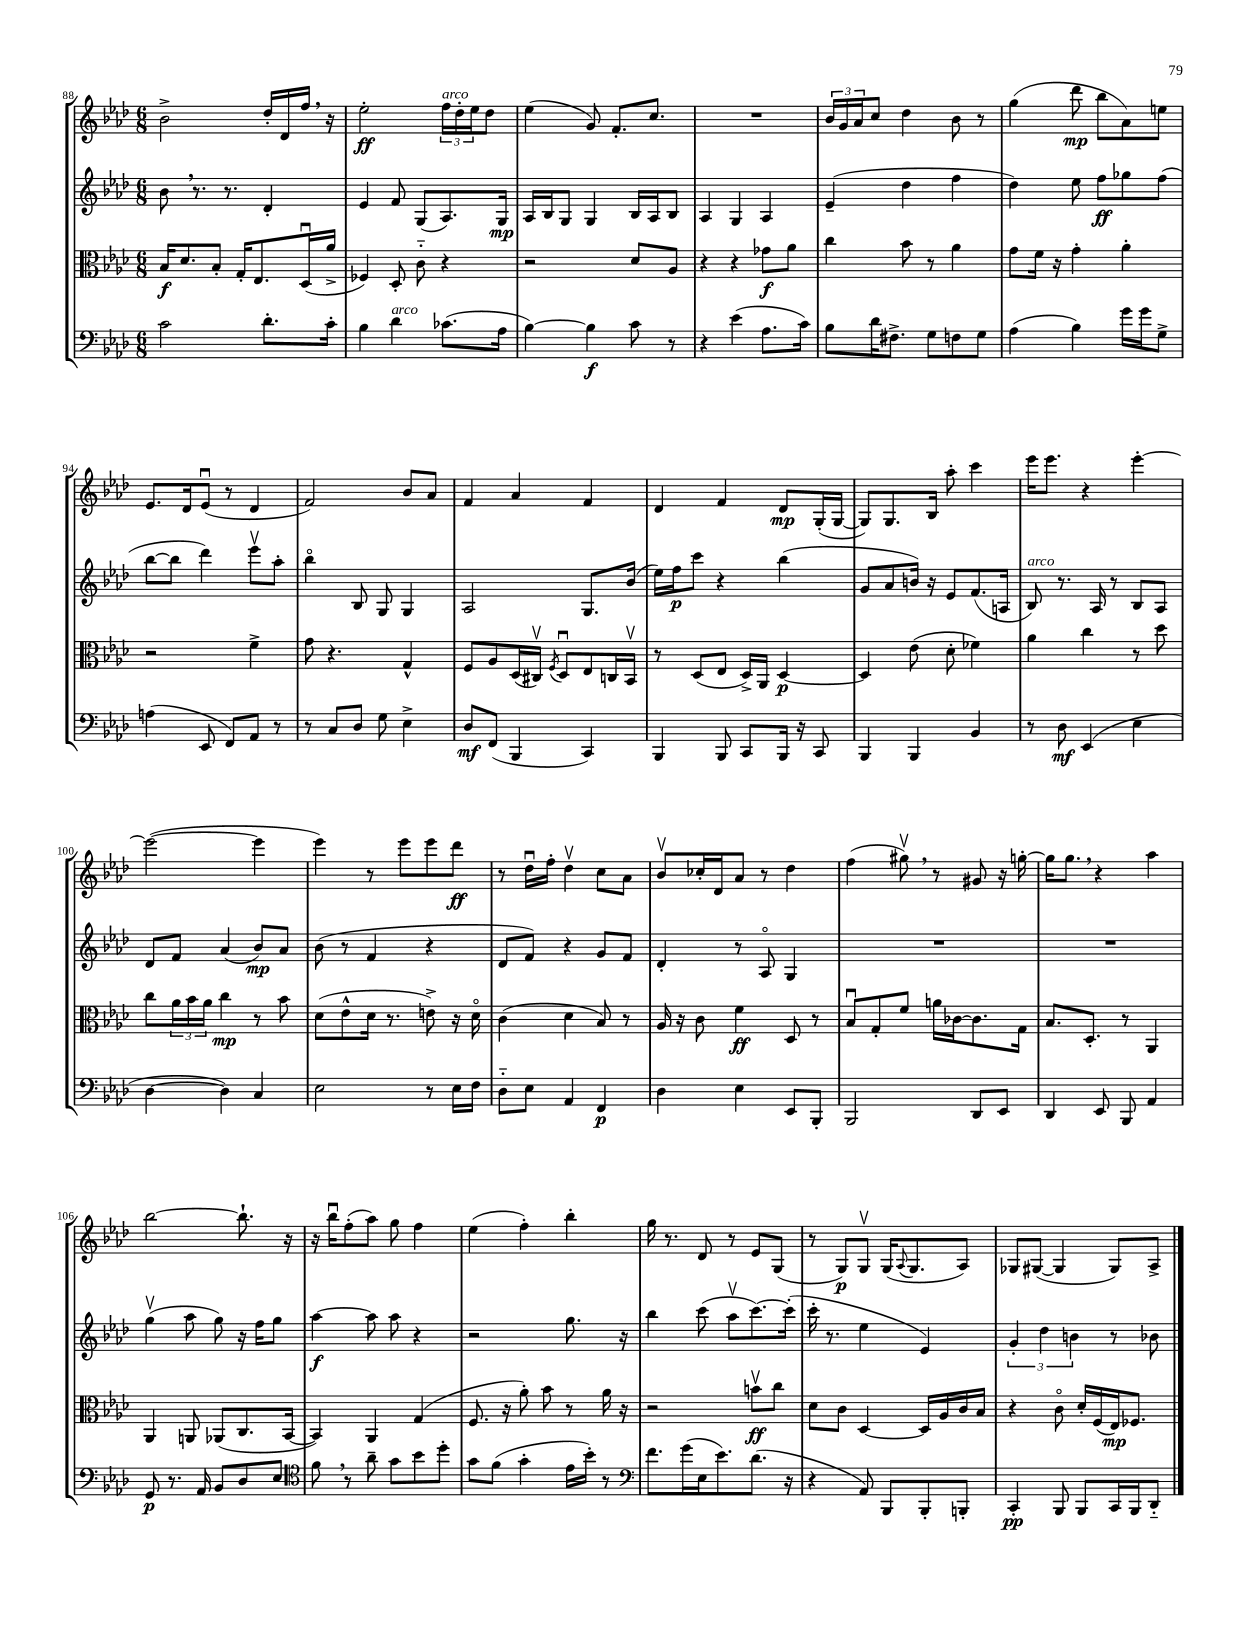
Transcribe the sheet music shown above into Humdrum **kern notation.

**kern	**kern	**kern	**kern
*staff4	*staff3	*staff2	*staff1
*clefF4	*clefC3	*clefG2	*clefG2
*k[b-e-a-d-]	*k[b-e-a-d-]	*k[b-e-a-d-]	*k[b-e-a-d-]
*M6/8	*M6/8	*M6/8	*M6/8
2c	16B-	8b-	2b-^
.	8.d-	.	.
.	.	8.r	.
.	8B-'	.	.
.	.	8.r	.
.	16G'	.	.
.	8.E-	.	.
8.d-'	.	4d-'	16dd-'
.	.	.	16d-
.	(16D-u	.	16ff
16c'	16a-^	.	16r
=	=	=	=
4B-	4F-)	4e-	2ee-'
4d-	8D-'	8f	.
.	8c'~	(8G	.
(8.c-	4r	8.A-)	24ff
.	.	.	24dd-'
.	.	.	24ee-
.	.	.	8dd-
16A-	.	16G	.
=	=	=	=
[4B-)	2r	16A-	(4ee-
.	.	16B-	.
.	.	8G	.
4B-]	.	4G	8g)
.	.	.	8.f'
8c	8d-	16B-	.
.	.	16A-	8.cc
8r	8A-	8B-	.
=	=	=	=
4r	4r	4A-	2.r
(4e-	4r	4G	.
8.A-	8g-	4A-	.
.	8a-	.	.
16c)	.	.	.
=	=	=	=
8B-	4cc	(4e-~	24b-
.	.	.	24g
.	.	.	24a-
16d-	.	.	8cc
8.F#^	.	.	.
.	8b-	4dd-	4dd-
8G	8r	.	.
8F	4a-	4ff	8b-
8G	.	.	8r
=	=	=	=
(4A-	8g	4dd-)	(4gg
.	16f	.	.
.	16r	.	.
4B-)	4g'	8ee-	8ddd-
.	.	8ff	8bb-
16g	4a-'	8gg-	8a-)
16g	.	.	.
8G^	.	(8ff	8ee
=	=	=	=
(4A	2r	[8bb-	8.e-
.	.	8bb-]	.
.	.	.	16d-
8EE-	.	4ddd-)	(8e-u
8FF)	.	.	8r
8AA-	4f^	8eee-v	4d-
8r	.	8aa-'	.
=	=	=	=
8r	8g	4bb-o	2f)
8C	4.r	.	.
8D-	.	8B-	.
8G	.	8G	.
4E-^	4G^^	4G	8b-
.	.	.	8a-
=	=	=	=
8D-	8F	2A-	4f
(8FF	8A-	.	.
4BBB-	(16D-	.	4a-
.	16C#v)	.	.
.	8qF	.	.
.	8D-u	.	.
4CC)	8E-	8.G	4f
.	16C	.	.
.	16BB-v	(16b-	.
=	=	=	=
4BBB-	8r	16ee-)	4d-
.	.	16ff	.
.	(8D-	8ccc	.
8BBB-	8E-	4r	4f
8CC	16D-^)	.	.
.	16AA-	.	.
16BBB-	[4D-	(4bb-	8d-
16r	.	.	.
8CC	.	.	(16G'
.	.	.	[16G
=	=	=	=
4BBB-	4D-]	8g	8G])
.	.	8a-	8.G
4BBB-	(8e-	16b)	.
.	.	16r	16B-
.	8d-'	8e-	8aa-'
4BB-	4f-)	(8.f	4ccc
.	.	16A	.
=	=	=	=
8r	4a-	8B-)	16eee-
.	.	.	8.eee-
8D-	.	8.r	.
(4EE-	4cc	.	4r
.	.	16A-	.
.	.	8r	.
4E-	8r	8B-	[4eee-'
.	8dd-	8A-	.
=	=	=	=
[4D-	8cc	8d-	(2eee-_
.	24a-	8f	.
.	24b-	.	.
.	24a-	.	.
4D-])	4cc	(4a-	.
4C	8r	8b-)	4eee-]
.	8b-	8a-	.
=	=	=	=
2E-	(8d-	(8b-	4eee-)
.	8e-^^	8r	.
.	16d-	4f	8r
.	8.r	.	.
.	.	.	8eee-
8r	8e^)	4r	8eee-
16E-	16r	.	8ddd-
16F	16d-o	.	.
=	=	=	=
8D-'~	(4c	8d-	8r
8E-	.	8f)	16dd-u
.	.	.	16ff'
4AA-	4d-	4r	4dd-v
4FF	8B-)	8g	8cc
.	8r	8f	8a-
=	=	=	=
4D-	16A-	4d-'	8b-v
.	16r	.	.
.	8c	.	16cc-'
.	.	.	16d-
4E-	4f	8r	8a-
.	.	8A-o	8r
8EE-	8D-	4G	4dd-
8BBB-'	8r	.	.
=	=	=	=
2BBB-	8B-u	2.r	(4ff
.	8G'	.	.
.	8f	.	8gg#v)
.	16a	.	8r
.	[16c-	.	.
8DD-	8.c-]	.	8g#
8EE-	.	.	16r
.	16G	.	[16gg'
=	=	=	=
4DD-	8.B-	2.r	16gg]
.	.	.	8.gg
.	8.D-'	.	.
8EE-	.	.	4r
8BBB-	8r	.	.
4AA-	4AA-	.	4aa-
=	=	=	=
8GG	4AA-	(4ggv	[2bb-
8.r	.	.	.
.	8AA	8aa-	.
16AA-	.	.	.
8BB-	(8AA-	8gg)	.
8D-	8.C	16r	8.bb-`]
.	.	16ff	.
8E-	.	8gg	.
.	[16BB-	.	16r
=	=	=	=
*clefC4	*	*	*
8f	4BB-])	[4aa-	16r
.	.	.	16bb-u
8r	.	.	(8ff'
8a-~	4AA-	8aa-]	8aa-)
8g	.	8aa-	8gg
8b-	(4G	4r	4ff
8dd-'	.	.	.
=	=	=	=
8g	8.F	2r	(4ee-
(8f	.	.	.
.	16r	.	.
4g'	8a-')	.	4ff')
.	8b-	.	.
16e-	8r	8.gg	4bb-'
16b-')	.	.	.
8r	16a-	.	.
.	16r	16r	.
=	=	=	=
*clefF4	*	*	*
8.f	2r	4bb-	16gg
.	.	.	8.r
(16g	.	.	.
16E-	.	(8ccc	8d-
8.e-)	.	.	.
.	.	8aa-v	8r
(8.d-	8bv	[8.ccc)	8e-
.	8cc	.	(8G
16r	.	(16ccc']	.
=	=	=	=
4r	8d-	16ccc'	8r
.	.	8.r	.
.	8c	.	8G)
8AA-)	[4D-	4ee-	8Gv
8BBB-	.	.	(16G
.	.	.	8qqA-
.	.	.	8.G
8BBB-'	16D-]	4e-)	.
.	16A-	.	.
8BBB'	16c	.	8A-)
.	16B-	.	.
=	=	=	=
4CC'	4r	6g'	8G-
.	.	.	([8G#
.	.	6dd-	.
8BBB-	8co	.	4G#]
.	.	6b	.
8BBB-	16d-'	.	.
.	(16F	.	.
16CC	16E-)	8r	8G#)
16BBB-	8.F-	.	.
8DD-'~	.	8b-	8A-^
==	==	==	==
*-	*-	*-	*-
